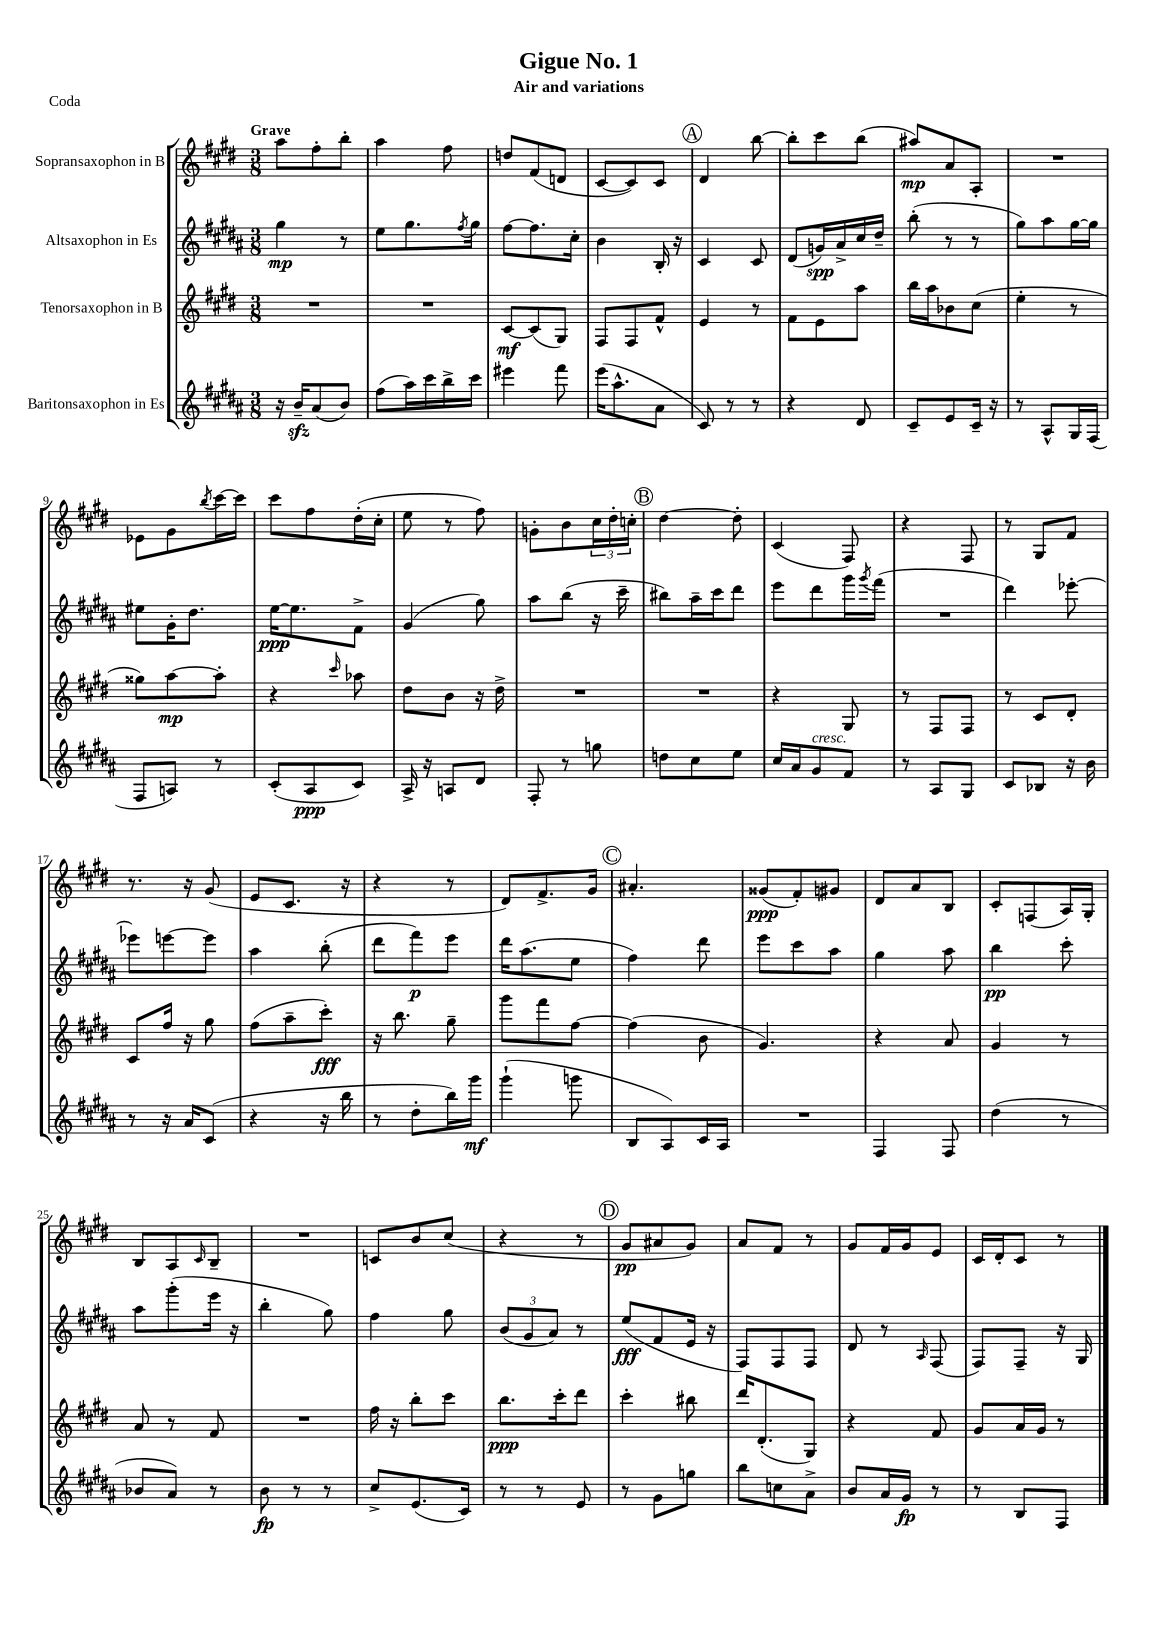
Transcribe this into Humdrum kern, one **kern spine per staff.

**kern	**dynam	**kern	**dynam	**kern	**dynam	**kern	**dynam
*part4	*part4	*part3	*part3	*part2	*part2	*part1	*part1
*staff4	*staff4	*staff3	*staff3	*staff2	*staff2	*staff1	*staff1
*I"Baritonsaxophon in Es	*	*I"Tenorsaxophon in B	*	*I"Altsaxophon in Es	*	*I"Sopransaxophon in B	*
*clefG2	*	*clefG2	*	*clefG2	*	*clefG2	*
*k[f#c#g#d#a#]	*	*k[f#c#g#d#]	*	*k[f#c#g#d#a#]	*	*k[f#c#g#d#]	*
*M3/8	*	*M3/8	*	*M3/8	*	*M3/8	*
=1	=1	=1	=1	=1	=1	=1	=1
!	!	!	!	!	!	!LO:TX:a:B:t=Grave	!
16r	.	4.r	.	4gg#\	mp	8aa\L	.
16bzz~/KL	.	.	.	.	.	.	.
(8a#/	.	.	.	.	.	8ff#'\	.
8b/J)	.	.	.	8r	.	8bb'\J	.
=2	=2	=2	=2	=2	=2	=2	=2
(8ff#\L	.	4.r	.	8ee\L	.	4aa\	.
16aa#\L)	.	.	.	8.gg#\	.	.	.
16ccc#\	.	.	.	.	.	.	.
16bb^\	.	.	.	.	.	8ff#\	.
.	.	.	.	8qff#/	.	.	.
16ccc#\JJ	.	.	.	16gg#\Jk	.	.	.
=3	=3	=3	=3	=3	=3	=3	=3
4eee#X\	.	[8c#/L	mf	[8ff#\L	.	8ddn/L	.
.	.	(8c#/]	.	8.ff#\]	.	(8f#/	.
8fff#\	.	8G#/J)	.	.	.	8dn/J	.
.	.	.	.	16cc#'\Jk	.	.	.
=4	=4	=4	=4	=4	=4	=4	=4
(16eee\KL	.	8F#/L	.	4b\	.	[8c#/L	.
8.aa#^^\	.	.	.	.	.	.	.
.	.	8F#/	.	.	.	8c#/])	.
8a#\J	.	8f#^^/J	.	16B'/	.	8c#/J	.
.	.	.	.	16r	.	.	.
!!LO:REH:place=s1:t=A
=5	=5	=5	=5	=5	=5	=5	=5
8c#/)	.	4e/	.	4c#/	.	4d#/	.
8r	.	.	.	.	.	.	.
8r	.	8r	.	8c#/	.	[8bb\	.
=6	=6	=6	=6	=6	=6	=6	=6
4r	.	8f#\L	.	(8d#/L	.	8bb'\L]	.
.	.	8e\	.	16gn/L)	spp	8ccc#\	.
.	.	.	.	16a#^/	.	.	.
8d#/	.	8aa\J	.	16cc#/	.	(8bb\J	.
.	.	.	.	16dd#~/JJ	.	.	.
=7	=7	=7	=7	=7	=7	=7	=7
8c#~/L	.	16bb\LL	.	(8bb'\	.	8aa#X/L)	mp
.	.	16aa\J	.	.	.	.	.
8e/	.	8b-X\	.	8r	.	8a/	.
16c#~/Jk	.	(8cc#\J	.	8r	.	8A'/J	.
16r	.	.	.	.	.	.	.
=8	=8	=8	=8	=8	=8	=8	=8
8r	.	4ee'\	.	8gg#\L)	.	4.r	.
8A#^^/L	.	.	.	8aa#\	.	.	.
16G#/L	.	8r	.	[16gg#\L	.	.	.
(16F#/JJ	.	.	.	16gg#\JJ]	.	.	.
!!LO:LB:g=z
=9	=9	=9	=9	=9	=9	=9	=9
8F#/L	.	8gg##X\L)	.	8ee#X\L	.	8e-X\L	.
8An/J)	.	[8aa\	mp	16g#'\K	.	8g#\	.
.	.	.	.	8.dd#\J	.	.	.
.	.	.	.	.	.	8qbb/	.
8r	.	8aa'\J]	.	.	.	[16ccc#\L	.
.	.	.	.	.	.	16ccc#\JJ]	.
=10	=10	=10	=10	=10	=10	=10	=10
(8c#'/L	.	4r	.	[16ee\KL	ppp	8ccc#\L	.
.	.	.	.	8.ee\]	.	.	.
8A#/	ppp	.	.	.	.	8ff#\	.
.	.	16qqccc#/	.	.	.	.	.
8c#/J)	.	8aa-X\	.	8f#^\J	.	(16dd#'\L	.
.	.	.	.	.	.	16cc#'\JJ	.
=11	=11	=11	=11	=11	=11	=11	=11
16A#^/	.	8dd#\L	.	(4g#/	.	8ee\	.
16r	.	.	.	.	.	.	.
8An/L	.	8b\J	.	.	.	8r	.
8d#/J	.	16r	.	8gg#\)	.	8ff#\)	.
.	.	16dd#^\	.	.	.	.	.
=12	=12	=12	=12	=12	=12	=12	=12
8F#'/	.	4.r	.	8aa#\L	.	8gn'\L	.
8r	.	.	.	(8bb\J	.	8b\	.
8ggn\	.	.	.	16r	.	24cc#\L	.
.	.	.	.	.	.	24dd#'\	.
.	.	.	.	16ccc#~\	.	.	.
.	.	.	.	.	.	24ccn'\JJ	.
!!LO:REH:place=s1:t=B
=13	=13	=13	=13	=13	=13	=13	=13
8ddn\L	.	4.r	.	8bb#X\L)	.	[4dd#\	.
8cc#\	.	.	.	16aa#~\L	.	.	.
.	.	.	.	16ccc#\J	.	.	.
8ee\J	.	.	.	8ddd#\J	.	8dd#'\]	.
=14	=14	=14	=14	=14	=14	=14	=14
16cc#/LL	.	4r	.	8eee\L	.	(4c#/	.
16a#/J	.	.	.	.	.	.	.
!LO:TX:a:i:t=cresc.	!	!	!	!	!	!	!
8g#/	.	.	.	8ddd#\	.	.	.
8f#/J	.	8G#/	.	16ggg#\L	.	8F#/)	.
.	.	.	.	8qggg#/	.	.	.
.	.	.	.	(16fff#\JJ	.	.	.
=15	=15	=15	=15	=15	=15	=15	=15
8r	.	8r	.	4.r	.	4r	.
8A#/L	.	8F#/L	.	.	.	.	.
8G#/J	.	8F#/J	.	.	.	8F#/	.
=16	=16	=16	=16	=16	=16	=16	=16
8c#/L	.	8r	.	4ddd#\)	.	8r	.
8B-X/J	.	8c#/L	.	.	.	8G#/L	.
16r	.	8d#'/J	.	[8eee-X'\	.	8f#/J	.
16b\	.	.	.	.	.	.	.
!!LO:LB:g=z
=17	=17	=17	=17	=17	=17	=17	=17
8r	.	8c#/L	.	8eee-X\L]	.	8.r	.
16r	.	16ff#/Jk	.	[8eeen\	.	.	.
16a#/KL	.	16r	.	.	.	16r	.
(8c#/J	.	8gg#\	.	8eee\J]	.	(8g#/	.
=18	=18	=18	=18	=18	=18	=18	=18
4r	.	(8ff#\L	.	4aa#\	.	8e/L	.
.	.	8aa~\	.	.	.	8.c#/J	.
16r	.	8ccc#'\J)	fff	(8bb'\	.	.	.
16bb\	.	.	.	.	.	16r	.
=19	=19	=19	=19	=19	=19	=19	=19
8r	.	16r	.	8ddd#\L	.	4r	.
.	.	8.bb\	.	.	.	.	.
8dd#'\L	.	.	.	8fff#\)	p	.	.
16bb\L)	.	8gg#~\	.	8eee\J	.	8r	.
16ggg#\JJ	mf	.	.	.	.	.	.
=20	=20	=20	=20	=20	=20	=20	=20
(4ggg#`\	.	8ggg#\L	.	16ddd#\KL	.	8d#/L)	.
.	.	.	.	(8.aa#\	.	.	.
.	.	8fff#\	.	.	.	8.f#^/	.
8gggn\	.	[8ff#\J	.	8ee\J	.	.	.
.	.	.	.	.	.	16g#/Jk	.
!!LO:REH:place=s1:t=C
=21	=21	=21	=21	=21	=21	=21	=21
8B/L	.	(4ff#\]	.	4ff#\)	.	4.a#X'/	.
8A#/)	.	.	.	.	.	.	.
16c#/L	.	8b\	.	8ddd#\	.	.	.
16A#/JJ	.	.	.	.	.	.	.
=22	=22	=22	=22	=22	=22	=22	=22
4.r	.	4.g#/)	.	8eee\L	.	(8g##X/L	ppp
.	.	.	.	8ccc#\	.	8f#'/)	.
.	.	.	.	8aa#\J	.	8g#X/J	.
=23	=23	=23	=23	=23	=23	=23	=23
4F#/	.	4r	.	4gg#\	.	8d#/L	.
.	.	.	.	.	.	8a/	.
8F#/	.	8a/	.	8aa#\	.	8B/J	.
=24	=24	=24	=24	=24	=24	=24	=24
(4dd#\	.	4g#/	.	4bb\	pp	8c#'/L	.
.	.	.	.	.	.	(8Fn/	.
8r	.	8r	.	8ccc#'\	.	16A/L)	.
.	.	.	.	.	.	16G#'/JJ	.
!!LO:LB:g=z
=25	=25	=25	=25	=25	=25	=25	=25
8b-X/L	.	8a/	.	8aa#\L	.	8B/L	.
8a#/J)	.	8r	.	(8ggg#'\	.	8A/	.
.	.	.	.	.	.	16qqc#/	.
8r	.	8f#/	.	16eee\Jk	.	8B~/J	.
.	.	.	.	16r	.	.	.
=26	=26	=26	=26	=26	=26	=26	=26
8b\	fp	4.r	.	4bb'\	.	4.r	.
8r	.	.	.	.	.	.	.
8r	.	.	.	8gg#\)	.	.	.
=27	=27	=27	=27	=27	=27	=27	=27
8cc#^/L	.	16ff#\	.	4ff#\	.	8cn/L	.
.	.	16r	.	.	.	.	.
(8.e/	.	8bb'\L	.	.	.	8b/	.
.	.	8ccc#\J	.	8gg#\	.	(8cc#/J	.
16c#/Jk)	.	.	.	.	.	.	.
=28	=28	=28	=28	=28	=28	=28	=28
8r	.	8.bb\L	ppp	(12b/L	.	4r	.
.	.	.	.	12g#/	.	.	.
8r	.	.	.	.	.	.	.
.	.	.	.	12a#/J)	.	.	.
.	.	16ccc#'\k	.	.	.	.	.
8e/	.	8ddd#\J	.	8r	.	8r	.
!!LO:REH:place=s1:t=D
=29	=29	=29	=29	=29	=29	=29	=29
8r	.	4ccc#'\	.	(8ee/L	fff	8g#/L	pp
8g#\L	.	.	.	8f#/	.	8a#X/	.
8ggn\J	.	8bb#X\	.	16e/Jk	.	8g#/J)	.
.	.	.	.	16r	.	.	.
=30	=30	=30	=30	=30	=30	=30	=30
8bb\L	.	16ddd#/KL	.	8F#/L)	.	8a/L	.
.	.	(8.d#'/	.	.	.	.	.
8ccn\	.	.	.	8F#/	.	8f#/J	.
8a#^\J	.	8G#/J)	.	8F#/J	.	8r	.
=31	=31	=31	=31	=31	=31	=31	=31
8b/L	.	4r	.	8d#/	.	8g#/L	.
16a#/L	.	.	.	8r	.	16f#/L	.
16g#/JJ	fp	.	.	.	.	16g#/J	.
.	.	.	.	16qqA#/	.	.	.
8r	.	8f#/	.	(8F#/	.	8e/J	.
=32	=32	=32	=32	=32	=32	=32	=32
8r	.	8g#/L	.	8F#/L)	.	16c#/LL	.
.	.	.	.	.	.	16d#'/J	.
8B/L	.	16a/L	.	8F#~/J	.	8c#/J	.
.	.	16g#/JJ	.	.	.	.	.
8F#/J	.	8r	.	16r	.	8r	.
.	.	.	.	16G#/	.	.	.
==	==	==	==	==	==	==	==
*-	*-	*-	*-	*-	*-	*-	*-
